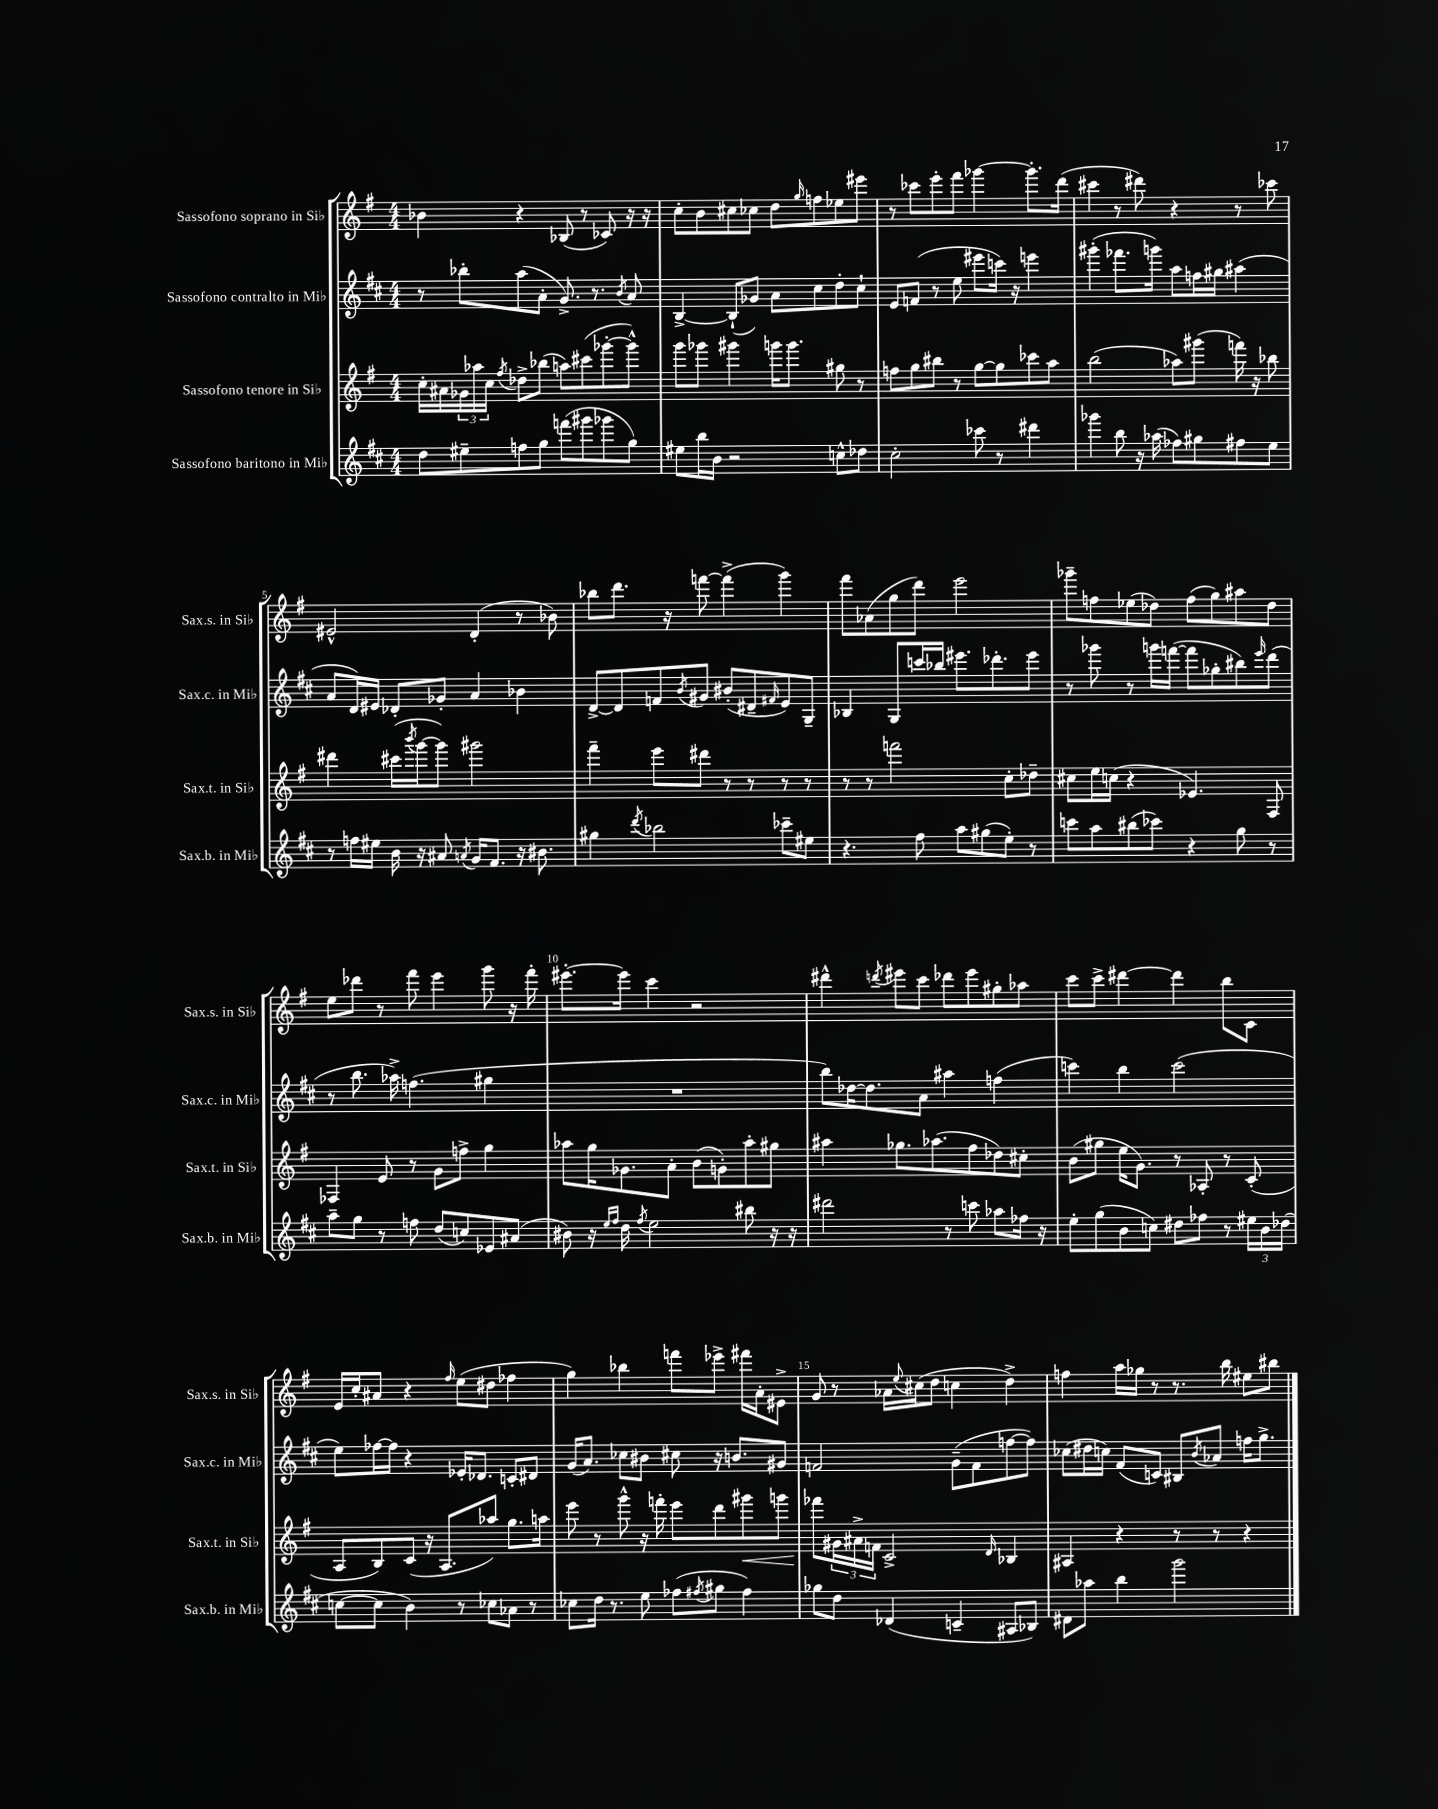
<<
\new StaffGroup <<
\new Staff = "s0" \with { instrumentName = "Sassofono soprano in Sib" shortInstrumentName = "Sax.s. in Sib" } {
    \clef treble \key g \major \numericTimeSignature \time 4/4
    bes'4 r4 bes8( r8 ces'8) r16 r16 |
    c''8-. b'8 cis''8 ces''8 d''8 \grace { g''16 } f''8 ees''8 eis'''8 |
    r8 ces'''8 e'''8-. fis'''8 ges'''4~ ges'''8.-. d'''16( |
    cis'''4 r8 dis'''8) r4 r8 ces'''8 |
    eis'2-^ d'4-.( r8 bes'8) |
    bes''8 d'''8. r16 f'''8~ f'''4->( g'''4) |
    fis'''8 aes'8( g''8 d'''8) e'''2 |
    ges'''8-- f''8 ees''8( des''8) f''8( g''8) ais''8 des''8 |
    e''8 des'''8 r8 fis'''8 e'''4 g'''8 r16 fis'''16-. |
    eis'''8.~-. eis'''16 c'''4 r2 |
    dis'''4-^ \acciaccatura { d'''8 } eis'''8 c'''8 des'''8 eis'''8 gis''8-. aes''8 |
    c'''8 c'''8-> dis'''4~ dis'''4 b''8 c'8 |
    e'16 c''16-. ais'8 r4 \grace { fis''16 } e''8( dis''8 fes''4 |
    g''4) bes''4 f'''8 ees'''8-> fis'''16 a'16-. eis'8-> |
    g'8 r8 aes'16 \appoggiatura { e''8 } cis''16( d''8 c''4 d''4->) |
    f''4 a''16 ges''16 r8 r8. b''16 eis''8 bis''8 \bar "|." |
}
\new Staff = "s1" \with { instrumentName = "Sassofono contralto in Mib" shortInstrumentName = "Sax.c. in Mib" } {
    \clef treble \key d \major \numericTimeSignature \time 4/4
    r8 bes''8-. a''8( a'8-. g'8.->) r8. \acciaccatura { b'8 } a'8 |
    b4~-> b8-!( ges'8) a'8 cis''8 d''8-. cis''8-! |
    e'8 f'8( r8 e''8 eis'''8 c'''16) r16 e'''4 |
    gis'''4-.( fes'''8. g'''16) a''8 f''16 gis''16 ais''4( |
    a'8 d'16) eis'16 des'8-. ges'8-. a'4 bes'4 |
    d'8~-> d'8 f'8 \acciaccatura { b'8 } gis'8 bis'8-.( dis'8-- \grace { fis'16 } e'8) g8-- |
    bes4 g8 c'''16 bes''16 eis'''8. des'''8.-. eis'''8 |
    r8 ges'''8 r8 g'''16 f'''16~( f'''8 ges''8-. bis''8) \grace { e'''16 } d'''8( |
    r8 b''8. aes''16->) f''4.( gis''4 |
    R1 |
    b''8) des''16~ des''8. a'8 ais''4 f''4( |
    c'''4) b''4 c'''2( |
    e''8) fes''16~ fes''16 r4 ees'16-. des'8. c'8-. dis'8 |
    g'16( a'8.) ces''8 bis'8 cis''8 r16 b'8. gis'8 |
    f'2 g'8--( f'8 f''8~ f''8) |
    ces''8( dis''16 c''16) fis'8( c'8) bis8 \acciaccatura { b'8 } aes'8 f''16 g''8.-> \bar "|." |
}
\new Staff = "s2" \with { instrumentName = "Sassofono tenore in Sib" shortInstrumentName = "Sax.t. in Sib" } {
    \clef treble \key g \major \numericTimeSignature \time 4/4
    c''16-. ais'16 \tuplet 3/2 { ges'16 aes''16 c''16 } \acciaccatura { fis''8 } des''8-> bes''8( a''8) cis'''8( ges'''8~-. ges'''8-^) |
    g'''8 ges'''8 gis'''4 g'''16 g'''8. gis''8 r8 |
    f''8 g''8 bis''8 r8 g''8~ g''8 ces'''8 a''8 |
    b''2( aes''8) gis'''8( f'''16) r16 bes''8 |
    dis'''4 cis'''16( \acciaccatura { b'''8 } g'''16~ g'''8) gis'''2 |
    fis'''4-- e'''8 dis'''8 r8 r8 r8 r8 |
    r8 r8 f'''2 c''8-. des''8-- |
    cis''8 e''16 c''16( r4 ees'4.) fis8 |
    fes4 e'8 r8 g'8 f''8-> g''4 |
    aes''8 g''16 ges'8. a'8-. b'8( g'8-.) aes''8-. gis''8 |
    ais''4 ges''8. aes''8.( fis''8 des''8) cis''8-. |
    b'8( gis''8 e''16 g'8.) r8 aes8-. r8 c'8-.( |
    a8 b8) c'8( r16 a8. aes''8) g''8. a''16 |
    e'''8 r8 g'''8-^ r16 f'''16-. e'''8 d'''8 gis'''8\< g'''8 |
    fes'''8\! \tuplet 3/2 { gis'16 ais'16-> f'16 } c'2-> \grace { d'16 } bes4 |
    ais4 r4 r8 r8 r4 \bar "|." |
}
\new Staff = "s3" \with { instrumentName = "Sassofono baritono in Mib" shortInstrumentName = "Sax.b. in Mib" } {
    \clef treble \key d \major \numericTimeSignature \time 4/4
    d''8 eis''8-- f''8 g''8 f'''8( gis'''8 ges'''8 g''8) |
    eis''8 b''16 b'16 r2 c''8-^ des''8 |
    cis''2-. ces'''8 r8 dis'''4 |
    ges'''4 b''8 r16 aes''16( fes''8) gis''8 fis''8 e''8 |
    r8 f''16 eis''16 b'16 r16 ais'8 \acciaccatura { a'8 } g'16 fis'8. r16 bis'8. |
    gis''4 \acciaccatura { d'''8 } bes''2 ces'''8-- eis''8 |
    r4. fis''8 a''8 gis''8( e''8-.) r8 |
    c'''8 a''8 bis''8( ces'''8) r4 g''8 r8 |
    a''8-- g''8 r8 f''8 d''8( c''8) ees'8 ais'8( |
    bis'8) r16 \grace { e''16 fis''16 } d''16 \acciaccatura { fis''8 } e''2 bis''8 r16 r16 |
    dis'''2 r8 c'''8 aes''8 fes''16 r16 |
    e''8-. g''8( b'8 c''8) dis''8 fes''8 r8 \tuplet 3/2 { eis''16 b'16 des''16( } |
    c''8~ c''8 b'4) r8 ces''8 aes'8 r8 |
    ces''8 d''16 r8. e''8 fes''8( \acciaccatura { fis''8 } gis''8 fis''4) |
    ges''8 d''8 des'4( c'4-- ais8 bes8) |
    dis'8 aes''8 b''4 g'''2 \bar "|." |
}
>>
>>
\layout { \context { \Score \override BarNumber.break-visibility = ##(#f #t #t) barNumberVisibility = #(every-nth-bar-number-visible 5) } }
